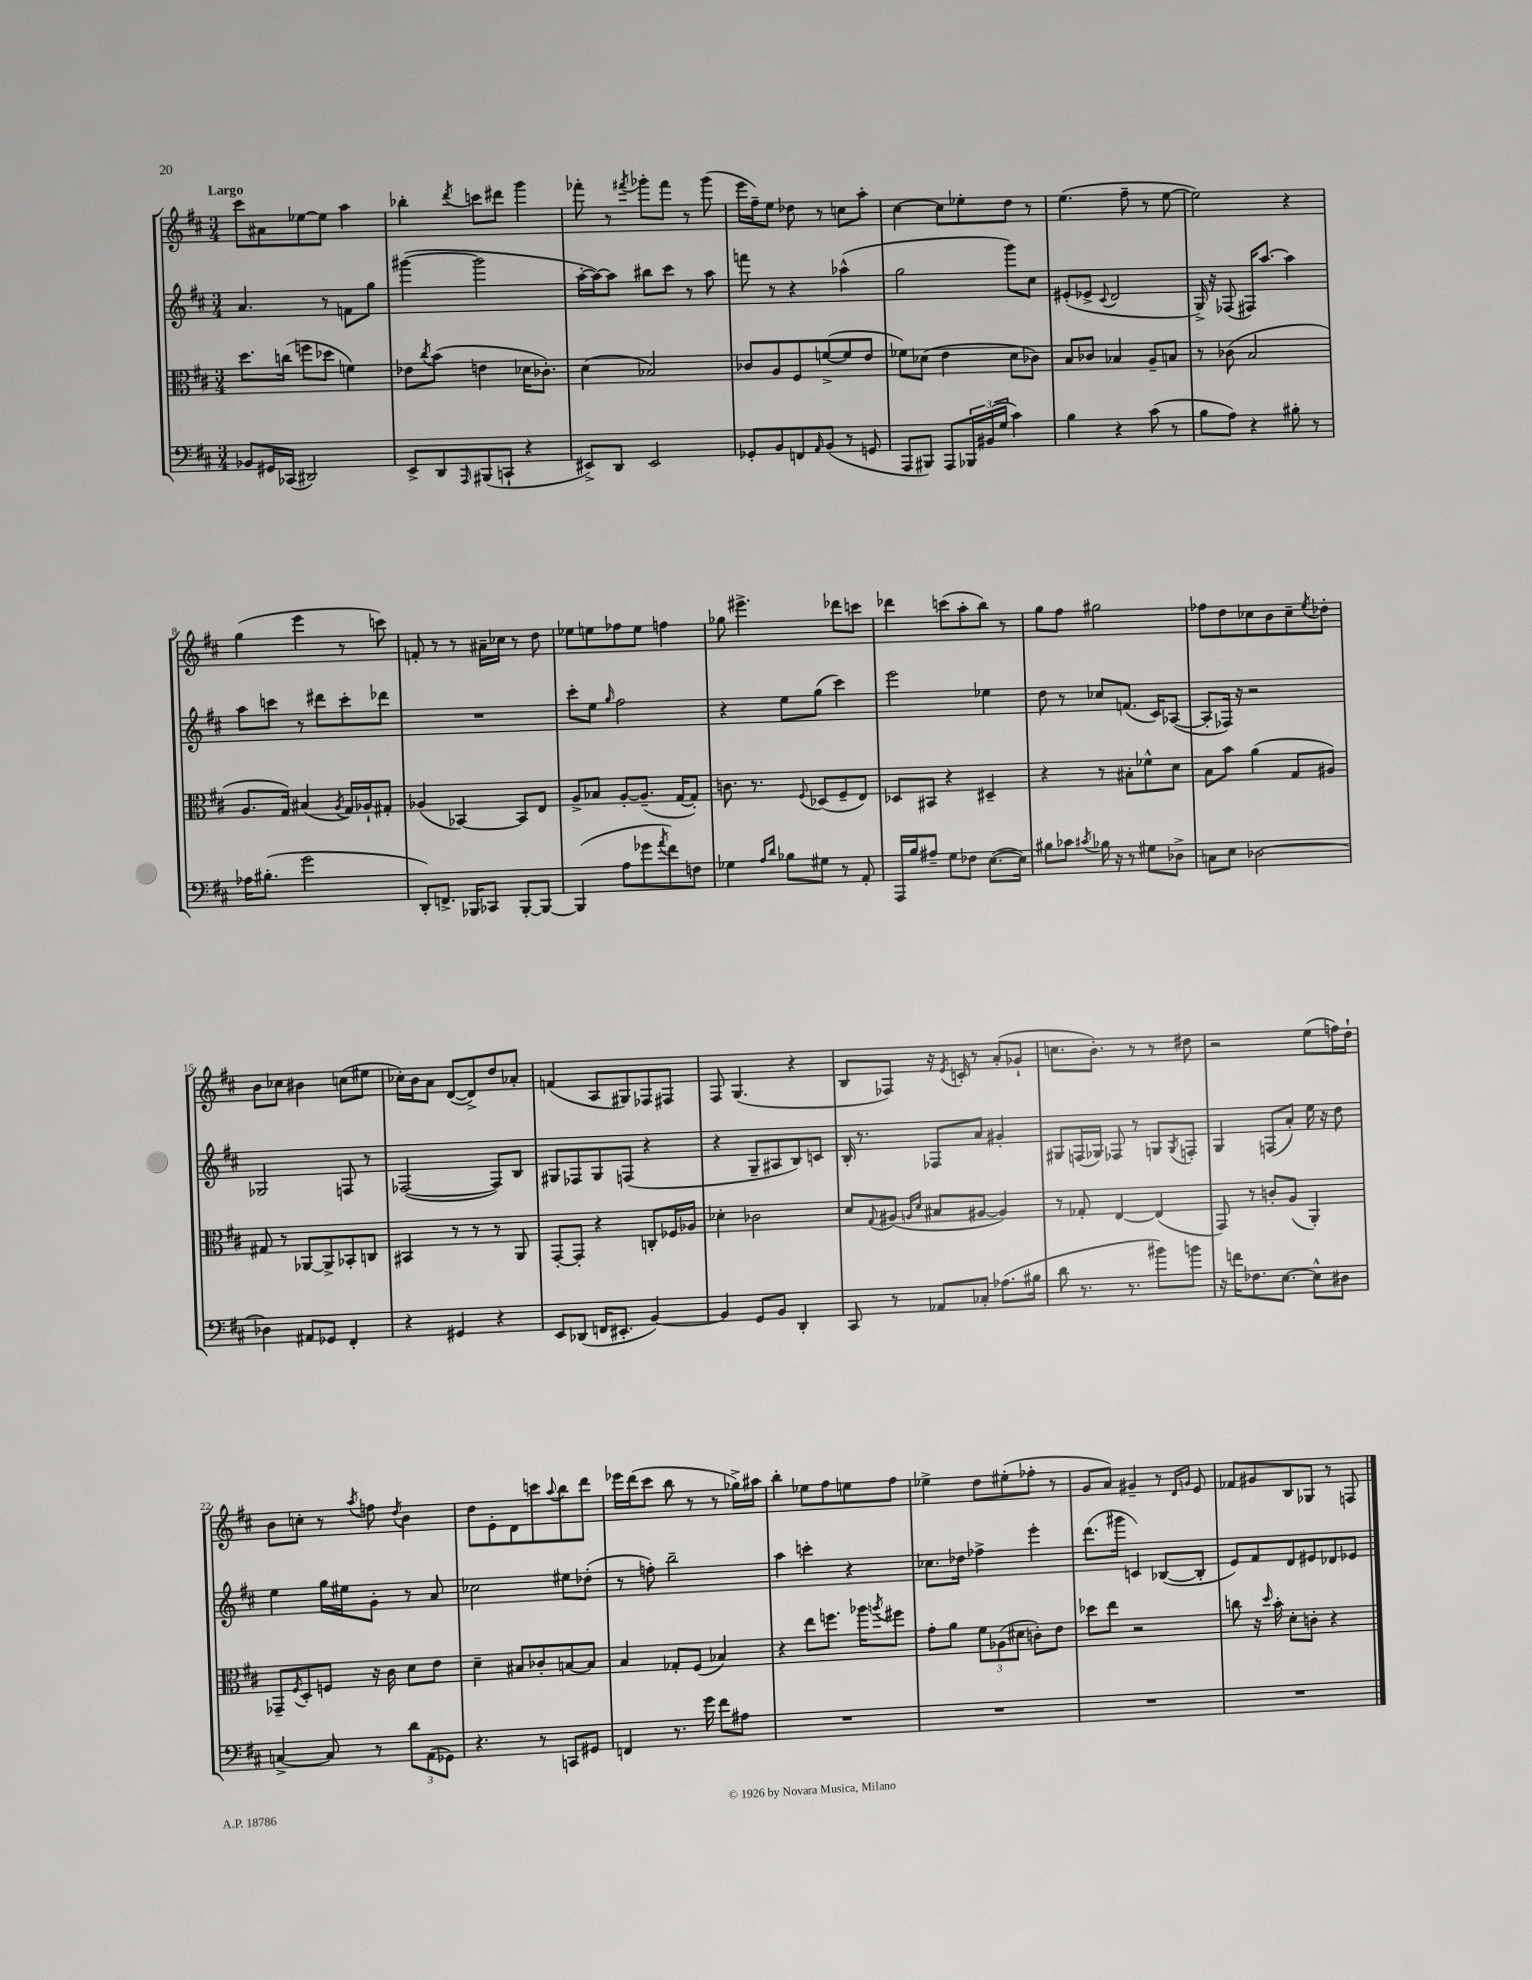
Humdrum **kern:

**kern	**kern	**kern	**kern
*staff4	*staff3	*staff2	*staff1
*clefF4	*clefC3	*clefG2	*clefG2
*k[f#c#]	*k[f#c#]	*k[f#c#]	*k[f#c#]
*M3/4	*M3/4	*M3/4	*M3/4
8BB-	8.dd	4.a	8ccc#
16GG#	.	.	8a#
(16CC-	(16cc	.	.
2DD#)	8ff	.	[8ee-
.	8dd-	8r	8ee-]
.	4f)	8f	4aa
.	.	8gg	.
=	=	=	=
8EE^	8e-	([4ggg#	4bb-'
.	8qcc#	.	.
8DD	(8b	.	.
16qqAAA	.	.	8qddd
(8BBB#	4e	2ggg#]	8ccc
8CC`	.	.	8ddd#
4r	16d-	.	4ggg
.	8.c-')	.	.
=	=	=	=
8EE#^)	(4d	[16aa'	8fff-'
.	.	16aa_)	.
8DD	.	8aa]	8r
.	.	.	8qfff#
2EE#	2B-)	8bb#	8ggg-'
.	.	8ccc#	8fff#
.	.	8r	8r
.	.	8aa	(8ggg-
=	=	=	=
8GG-'	8c-	8fff	16eee
.	.	.	16ff#~)
8BB	8A	8r	8ee
8FF	8F#	4r	8dd-
16qqAA	.	.	.
(8BB	([8f^	.	8r
8r	8f]	(4aa-^^	8cc
8GG	8e	.	8aa'
=	=	=	=
8AAA	8f-)	2gg	[4cc#
8BBB#)	(8d-	.	.
8AAA	4e	.	8cc#]
24BBB-	.	.	8ee-'
(24BB#	.	.	.
24G	.	.	.
4c#)	8d-	8ggg)	8dd
.	8c-)	8cc#	8r
=	=	=	=
4B	8B	(8e#'	(4.ee
.	8c-	8e-^	.
.	.	8qqc#	.
4r	4B-	2d	.
.	.	.	8ff#~
(8c#	8A~	.	8r
8r	8B	.	[8ee
=	=	=	=
8B	8r	16G^)	2ee])
.	.	16r	.
8A)	(8c-	(8F-	.
4r	2B	16F#)	.
.	.	[8.aa	.
8B#'	.	4aa]	4r
8r	.	.	.
=	=	=	=
16A-	8.A	8aa	(4gg
(8.B#'	.	.	.
.	.	8ccc	.
.	16G)	.	.
2g	(4B#	8r	4eee
.	.	8ddd#	.
.	8qA	.	.
.	16G)	8ccc'	8r
.	16A-`	.	.
.	8G#'	8ddd-	8ccc)
=	=	=	=
8DD')	(4A-	2.r	8f'
8.FF^	.	.	8r
.	[4BB-)	.	8r
16BBB-	.	.	.
8CC-	.	.	16a#~
.	.	.	16cc-
[8BBB-'	8BB-]	.	8r
8BBB-_	8E	.	8dd
=	=	=	=
(4BBB-]	8A^	8ccc#'	8ee-
.	8B-	8ee	8ee
.	.	16qqgg	.
8A	[8A'	2ff#	8ff-
8g-	(8.A~]	.	8ee
8qa	.	.	.
8f#)	.	.	4ff
.	[16G	.	.
8F	8G'])	.	.
=	=	=	=
4G-	8.c	4r	8gg-
.	.	.	4.eee#^
.	8.r	.	.
16qqA	.	.	.
16qqd	.	.	.
8B-	.	8ee	.
.	8qqF#	.	.
8G#	(8D-	(8gg	.
8r	8F#~	4ccc#)	8ddd-
8AA'	8E)	.	8ccc
=	=	=	=
16AAA	8D-	2eee	4ddd-
16B	.	.	.
8A#~	8BB#	.	.
8G	4r	.	(8ccc
8F-	.	.	8aa'
([8.E	4D#~	4ee-	8bb)
.	.	.	8r
16E])	.	.	.
=	=	=	=
8B#	4r	8dd	8gg
8c-	.	8r	8ff#
8qc#	.	.	.
16B-	8r	8cc-	2gg#
16r	.	.	.
8r	8B#'	(8.f	.
8G#	8f-^^	.	.
.	.	16c#)	.
8D-^	8d	([8A-	.
=	=	=	=
8C	8B	8A-']	8ff-
8E	8b	16F-)	8dd
.	.	16r	.
[2D-	(4a	2r	8cc-
.	.	.	8b
.	8G	.	8cc-~
.	.	.	8qee
.	8A#)	.	8dd-'
=	=	=	=
4D-]	8G#	2G-	8b
.	8r	.	8cc-
8AA#	[8AA-	.	4b#
8GG-	8AA-^]	.	.
4FF#'	8BB-'	8F	(8cc
.	8C	8r	8ee#
=	=	=	=
4r	4BB#	([2F-	16cc-')
.	.	.	16b
.	.	.	8a
4GG#	8r	.	([8d
.	8r	.	8d^])
4r	8r	8F-])	8dd
.	8AA	8B	8a-'
=	=	=	=
8EE	[8GG'	8G#	(4f
(8DD-	8GG']	8F-	.
16FF	4r	8G#	8A
8.EE#'	.	.	.
.	.	(8F	8G#)
[4BB)	8C'	4r	8F-
.	16F-	.	8F#
.	16A-	.	.
=	=	=	=
4BB]	4d-'	4r	8F#
.	.	.	(4.G
8GG	2c-	8G~	.
8BB	.	8A#	.
4DD'	.	8B)	4r
.	.	8c	.
=	=	=	=
8CC#	8d	16B'	8B
.	.	8.r	.
.	8qqG	.	.
8r	(8A#	.	8F-)
.	16qqA	.	.
.	16qqd	.	.
8AA-	8B#	8F-	16r
.	.	.	8qe
.	.	.	16c'
8C-'	[8A#	8a	8r
(8.A-	4A#])	4g#'	(8a'
.	.	.	8g-`
16B#	.	.	.
=	=	=	=
8d	8r	8G#	8.cc
8.r	8G-'	(16F	.
.	.	16G-)	8.b')
.	[4E	8F-	.
8.r	.	.	.
.	.	8r	8r
8b#)	(4E]	8G	8r
.	.	8qG	.
8b	.	8F'	8dd#
=	=	=	=
16r	8GG)	4G	2r
16f	.	.	.
8.F-	8r	.	.
.	8c'	(8F	.
[8.E	.	.	.
.	(8A	8a')	.
8E^^]	4AA')	16ee	(8ee
.	.	16r	.
8D#	.	8dd	16ff)
.	.	.	16dd`
=	=	=	=
[4C^	8GG-~	4ee	8b
.	8qF#	.	.
.	8D'	.	8cc'
8C]	8F	16gg	8r
.	.	16ee#	.
.	.	.	8qaa
8r	16r	8g'	8ff
.	16c#	.	.
.	.	.	8qdd
12d	8d	8r	4b
(12AA	.	.	.
.	8e	8a	.
12GG-)	.	.	.
=	=	=	=
4.r	4d~	2cc-	8dd
.	.	.	8e'
.	8B#	.	8d
8r	8c-'	.	8ccc
.	.	.	8qqaa
8CC	[8B	8ee#	8bb
8GG#	8B]	(8dd-'	8ddd
=	=	=	=
4FF	4B	8r	16eee-
.	.	.	(16ddd
.	.	8ff')	8ccc#
8.r	8G-'	2bb~	8bb
.	(8F#	.	8r
16g	.	.	.
8f#	4B-)	.	8r
8A#	.	.	16gg-^)
.	.	.	16aa#
=	=	=	=
2.r	4r	4aa	4bb'
.	8ee	4ccc'	8ee-
.	8.ff	.	8ff#
.	.	4r	8ee
.	16aa-	.	.
.	8qaa	.	.
.	8ff#	.	8ff#
=	=	=	=
2.r	8g'	8.cc-	4ee-^
.	8a	.	.
.	.	16dd-	.
.	12f#	4ff-^	8dd
.	(12A-	.	.
.	.	.	(8ee#'
.	12d#	.	.
.	8c')	4eee'	8ff-'
.	8e	.	8r
=	=	=	=
2.r	8dd-	(8.ddd	8g
.	8ee	.	8a)
.	.	16ggg#	.
.	2r	4c)	4g#~
.	.	([8B-	8r
.	.	.	16qqd
.	.	.	16qqg
.	.	8B-']	8e
=	=	=	=
2.r	8cc	8e)	8f-
.	16r	8f#	8g#
.	16qqdd	.	.
.	16b'	.	.
.	8d'	8d	8B
.	8c'	8e#	8G-
.	4r	8d-	8r
.	.	8e-	8F
==	==	==	==
*-	*-	*-	*-
